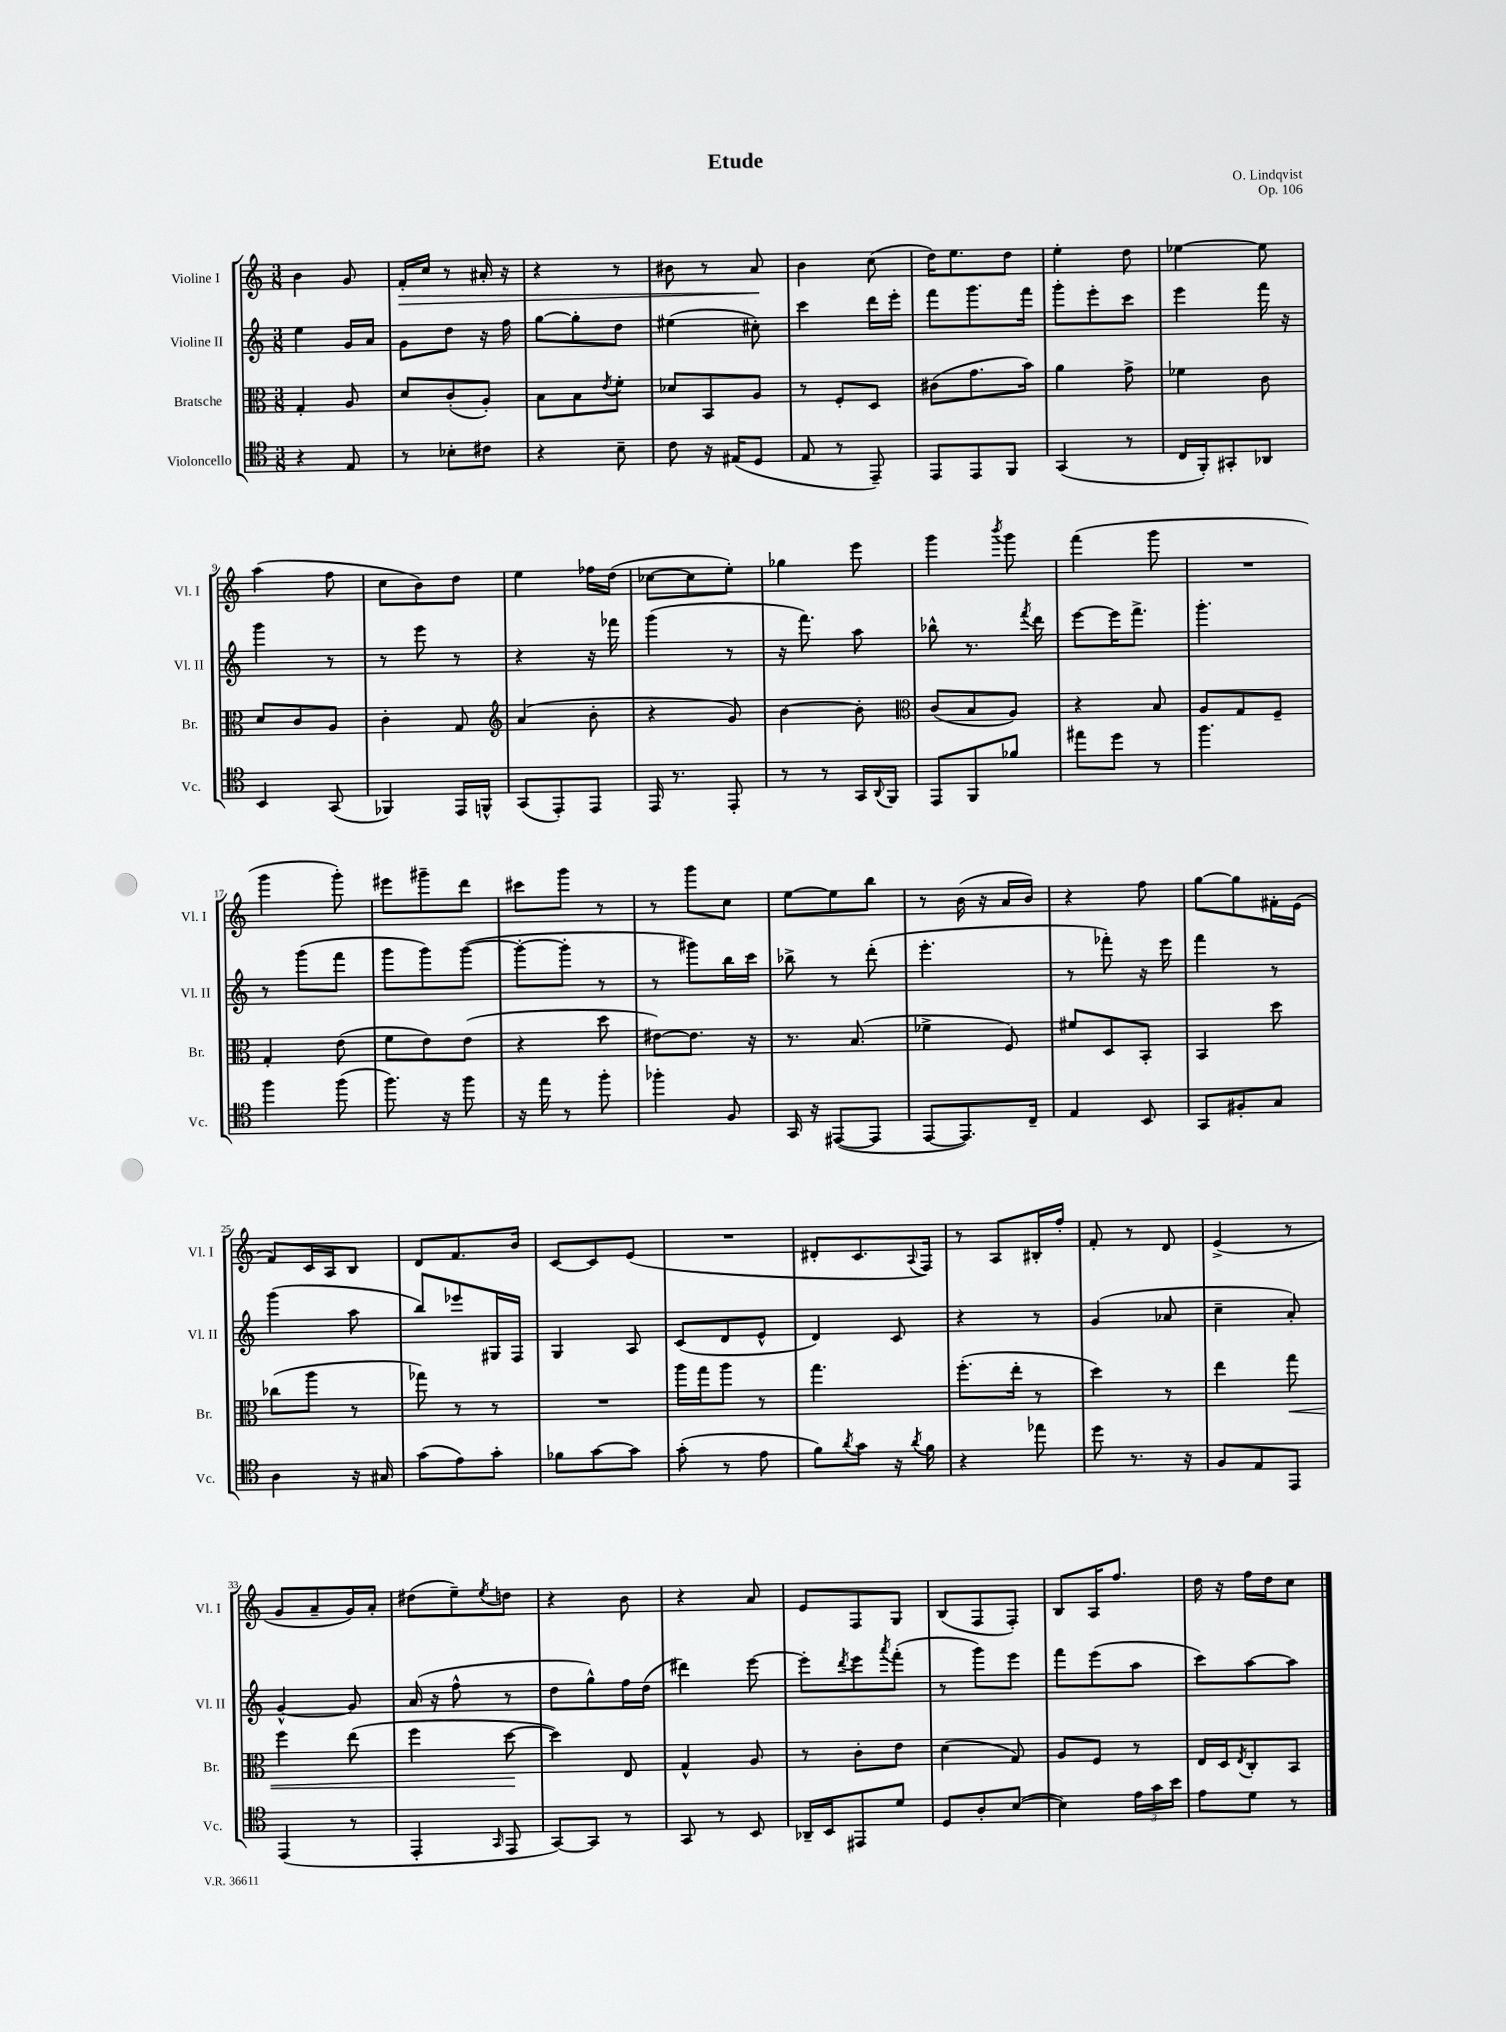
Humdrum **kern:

**kern	**kern	**kern	**kern
*staff4	*staff3	*staff2	*staff1
*clefC4	*clefC3	*clefG2	*clefG2
*k[]	*k[]	*k[]	*k[]
*M3/8	*M3/8	*M3/8	*M3/8
4r	4G'	4ee	4b
8E	8A	16g	8g
.	.	16a	.
=	=	=	=
8r	8d	8g	16f'
.	.	.	16cc
8B-'	(8c'	8dd	8r
8c#	8A')	16r	16a#'
.	.	16ff	16r
=	=	=	=
4r	8B	[8gg	4r
.	8B	8gg']	.
.	8qe	.	.
8B~	8f'	8dd	8r
=	=	=	=
8c	8d-	(4ee#	8b#
16r	8BB	.	8r
(16E#	.	.	.
8D	8A	8cc#')	8a
=	=	=	=
8E	8r	4ccc	4b
8r	8F'	.	.
8EE~)	8D	16ddd	(8cc
.	.	16eee'	.
=	=	=	=
8EE	(8c#	8fff	16dd)
.	.	.	8.ee
8EE	8.g	8.ggg	.
8FF	.	.	8dd
.	16b)	16fff	.
=	=	=	=
(4GG	4a	8ggg'	4ee'
.	.	8eee'	.
8r	8g^	8ccc	8dd
=	=	=	=
16C	4f-	4eee	[4ee-
16FF')	.	.	.
8GG#'	.	.	.
8AA-	8c	16fff	8ee-]
.	.	16r	.
=	=	=	=
4BB	8d	4ggg	(4aa
.	8c	.	.
(8GG	8A	8r	8ff
=	=	=	=
4FF-)	4c'	8r	8cc
.	.	8eee	8b)
16EE	8G	8r	8dd
16FF^^	.	.	.
=	=	=	=
*	*clefG2	*	*
(8GG	(4a	4r	4ee
8EE')	.	.	.
8EE	8b'	16r	16ff-
.	.	16fff-	(16dd
=	=	=	=
16EE	4r	(4ggg	[8cc-
8.r	.	.	.
.	.	.	8cc-]
8EE'	8g)	8r	8ee')
=	=	=	=
8r	[4b	16r	4gg-
.	.	8.fff)	.
8r	.	.	.
16GG	8b']	8aa	8eee
8qqAA	.	.	.
16FF	.	.	.
=	=	=	=
*	*clefC3	*	*
8EE	(8c	8bb-^^	4ggg
8FF	8B	8.r	.
.	.	.	8qbbb
8f-	8A)	.	8ggg
.	.	8qfff	.
.	.	16ddd	.
=	=	=	=
8ee#	4r	[8eee	(4fff
8dd	.	16eee]	.
.	.	8.fff^	.
8r	8B	.	8ggg
=	=	=	=
4.ff	8A	4.ggg'	4.r
.	8G	.	.
.	8F~	.	.
=	=	=	=
4ff	4G'	8r	4ggg
.	.	(8ggg	.
(8ff	(8e	8fff	8ggg')
=	=	=	=
8.ff)	8f	8ggg	8eee#
.	8e)	8ggg)	8ggg#~
16r	.	.	.
8ff	(8e	([8ggg	8ddd
=	=	=	=
16r	4r	8ggg'_	8ccc#
16ee	.	.	.
8r	.	8ggg']	8ggg
8ff'	8dd	8r	8r
=	=	=	=
4ff-'	[8e#)	8r	8r
.	8.e#]	8ggg#)	8ggg
8F	.	16bb	8cc
.	16r	16ccc	.
=	=	=	=
16GG	8.r	8bb-^	[8ee
16r	.	.	.
([8EE#	.	8r	8ee]
.	(8.B	.	.
8EE#]	.	(8ddd'	8bb
=	=	=	=
[8EE	4f-^	4.eee'	8r
8.EE])	.	.	(16b
.	.	.	16r
.	8F)	.	16a
16C~	.	.	16b)
=	=	=	=
4E	8f#	8r	4r
.	8D	8fff-')	.
8BB	8BB'	16r	8ff
.	.	16eee	.
=	=	=	=
8GG	4BB	4fff	[8gg
8F#'	.	.	8gg]
8G	8dd	8r	16f#'
.	.	.	(16e
=	=	=	=
4A	(8cc-	(4ggg	8f)
.	8aa	.	16c
.	.	.	16A
16r	8r	8aa	8B
16G#	.	.	.
=	=	=	=
(8g	8gg-)	8bb)	8d
8e)	8r	8eee-	8.f
8g'	8r	16G#	.
.	.	16F	16b
=	=	=	=
8f-	4.r	4G	[8c
[8g	.	.	8c]
8g]	.	8A	(8e
=	=	=	=
(8g'	16aa	(8c	4.r
.	16gg	.	.
8r	8aa	8d	.
8e	8r	8e^^	.
=	=	=	=
8f)	4.gg	4d)	8d#'
8qa	.	.	.
8g	.	.	8.c
16r	.	8c	.
8qa	.	.	8qqA
16f	.	.	16F)
=	=	=	=
4r	(8.ff'	4r	8r
.	.	.	8A
.	16ee'	.	.
8ee-	8r	8r	16B#'
.	.	.	16ff'
=	=	=	=
8dd	4dd)	(4g	8f'
8.r	.	.	8r
.	8r	8a-	8d
16r	.	.	.
=	=	=	=
8F	4ee	4cc~	(4e^
8E	.	.	.
8EE	8gg	8a')	8r
=	=	=	=
(4EE	4ff	[4g^^	8g
.	.	.	8a~
8r	(8ee	8g]	16g)
.	.	.	16a'
=	=	=	=
4EE'	4ff	(16a	(8dd#
.	.	16r	.
.	.	8ff^^	8ee~)
16qqGG	.	.	8qee
8EE	[8dd	8r	8dd
=	=	=	=
[8GG)	4dd])	8dd	4r
8GG]	.	8gg^^)	.
8r	8E	16ff	8b
.	.	(16dd	.
=	=	=	=
8GG	4G^^	4ddd#)	4r
8r	.	.	.
8BB	8A	[8eee	8a
=	=	=	=
16AA-~	8r	8eee']	8e
16BB	.	.	.
.	.	8qddd	.
8EE#	8c'	8eee	8F
.	.	8qaaa	.
8d	8e	(8fff'	8G
=	=	=	=
8D	(4d	8r	(8B
8A'	.	8ggg)	8F
([8B	8G)	8eee	8F')
=	=	=	=
4B])	8A	8fff	8B
.	8F	(8eee	16A
.	.	.	8.ff
24e	8r	8aa	.
24g	.	.	.
24b	.	.	.
=	=	=	=
8e	16E	8ccc)	16dd
.	16D	.	16r
.	8qE	.	.
8d	8C'	[8aa	16ff
.	.	.	16dd
8r	8BB	8aa]	8cc
==	==	==	==
*-	*-	*-	*-
